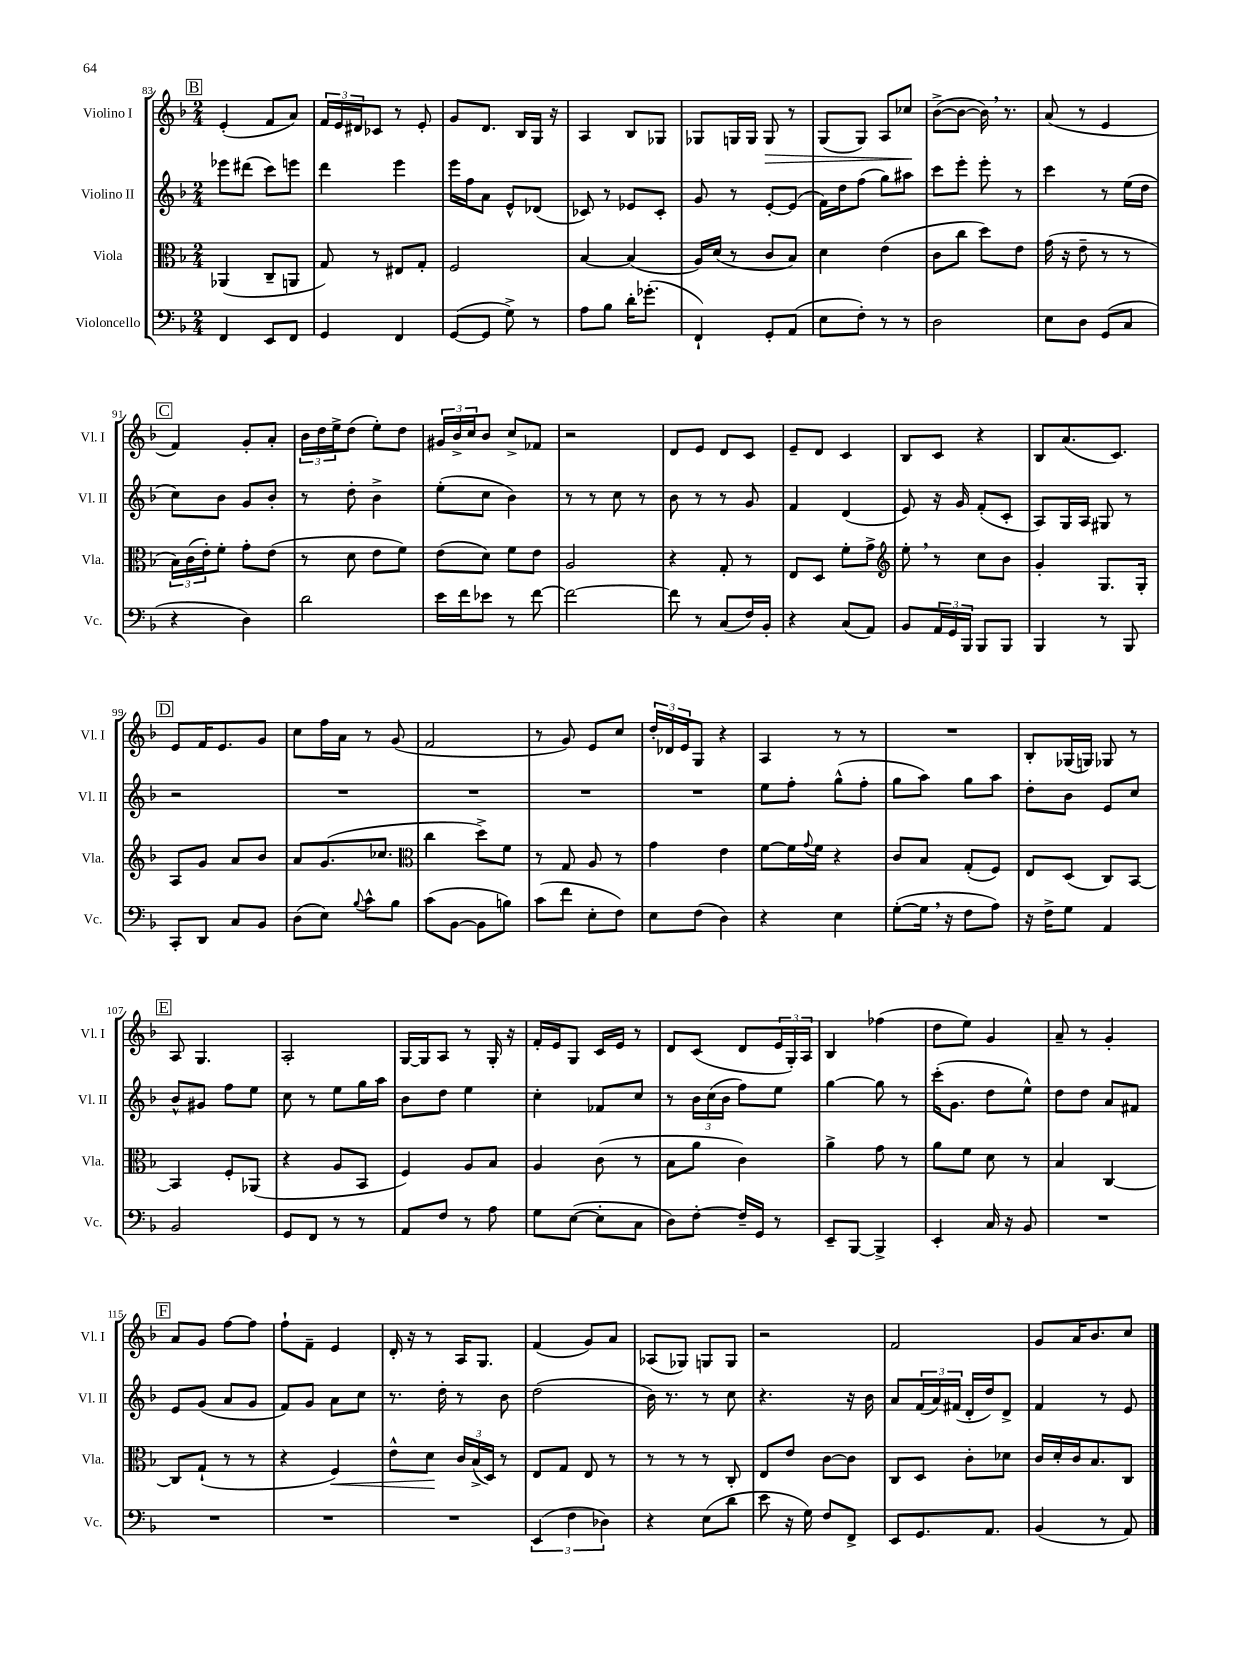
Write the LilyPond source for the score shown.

<<
\new StaffGroup <<
\new Staff = "s0" \with { instrumentName = "Violino I" shortInstrumentName = "Vl. I" } {
    \clef treble \key f \major \numericTimeSignature \time 2/4
    \mark \markup { \box "B" } e'4-.( f'8 a'8) |
    \tuplet 3/2 { f'16 e'16 dis'16 } ces'8 r8 e'8-. |
    g'8 d'8. bes16 g16 r16 |
    a4 bes8 ges8 |
    ges8 g16 g16 g8\> r8 |
    g8( g8) a8 ces''8\! |
    bes'8~->( bes'8~ bes'16) \breathe r8. |
    a'8( r8 e'4 |
    \mark \markup { \box "C" } f'4) g'8-. a'8-. |
    \tuplet 3/2 { bes'16 d''16 e''16-> } d''8( e''8-.) d''8 |
    \tuplet 3/2 { gis'16 bes'16-> c''16 } bes'8 c''8-> fes'8 |
    r2 |
    d'8 e'8 d'8 c'8 |
    e'8-- d'8 c'4 |
    bes8 c'8 r4 |
    bes8 a'8.( c'8.) |
    \mark \markup { \box "D" } e'8 f'16 e'8. g'8 |
    c''8 f''16 a'16 r8 g'8( |
    f'2 |
    r8 g'8) e'8 c''8 |
    \tuplet 3/2 { d''16-. des'16 e'16 } g8 r4 |
    a4 r8 r8 |
    R2 |
    bes8-. ges16( g16) ges8 r8 |
    \mark \markup { \box "E" } a8 g4. |
    a2-. |
    g16~ g16 a8 r8 g16-. r16 |
    f'16-. e'16 g8 c'16 e'16 r8 |
    d'8 c'8( d'8 \tuplet 3/2 { e'16 g16-.) a16 } |
    bes4 fes''4( |
    d''8 e''8) g'4 |
    a'8-- r8 g'4-. |
    \mark \markup { \box "F" } a'8 g'8 f''8~ f''8 |
    f''8-! f'8-- e'4 |
    d'16-. r16 r8 a16 g8. |
    f'4( g'8) a'8 |
    aes8( ges8) g8 g8 |
    r2 |
    f'2 |
    g'8 a'16 bes'8. c''8 \bar "|." |
}
\new Staff = "s1" \with { instrumentName = "Violino II" shortInstrumentName = "Vl. II" } {
    \clef treble \key f \major \numericTimeSignature \time 2/4
    \mark \markup { \box "B" } ees'''8 dis'''8( c'''8) e'''8 |
    d'''4 e'''4 |
    e'''16 f''16 a'8 e'8-^ des'8( |
    ces'8) r8 ees'8 ces'8-. |
    g'8 r8 e'8~-. e'8( |
    f'16) d''16 f''8( g''8) ais''8 |
    c'''8 e'''8-. e'''8-. r8 |
    c'''4 r8 e''16( d''16 |
    \mark \markup { \box "C" } c''8) bes'8 g'8 bes'8-. |
    r8 d''8-. bes'4-> |
    e''8-.( c''8 bes'4) |
    r8 r8 c''8 r8 |
    bes'8 r8 r8 g'8 |
    f'4 d'4( |
    e'8) r16 g'16 f'8-.( c'8-. |
    a8) g16 a16 gis8 r8 |
    \mark \markup { \box "D" } r2 |
    R2 |
    R2 |
    R2 |
    R2 |
    e''8 f''8-. g''8-^( f''8-. |
    g''8 a''8) g''8 a''8 |
    d''8-. bes'8 e'8 c''8 |
    \mark \markup { \box "E" } bes'8-^ gis'8 f''8 e''8 |
    c''8 r8 e''8 g''16 a''16 |
    bes'8 d''8 e''4 |
    c''4-. fes'8 c''8 |
    r8 \tuplet 3/2 { bes'16 c''16( bes'16 } f''8) e''8 |
    g''4~ g''8 r8 |
    c'''16-.( g'8. d''8 e''8-^) |
    d''8 d''8 a'8 fis'8 |
    \mark \markup { \box "F" } e'8 g'8( a'8 g'8 |
    f'8) g'8 a'8 c''8 |
    r8. d''16-. r8 bes'8 |
    d''2( |
    bes'16) r8. r8 c''8 |
    r4. r16 bes'16 |
    a'8 \tuplet 3/2 { f'16( a'16) fis'16( } d'16-. d''16) d'8-> |
    f'4 r8 e'8 \bar "|." |
}
\new Staff = "s2" \with { instrumentName = "Viola" shortInstrumentName = "Vla." } {
    \clef alto \key f \major \numericTimeSignature \time 2/4
    \mark \markup { \box "B" } aes,4( c8-- a,8 |
    g8) r8 eis8 g8-. |
    f2 |
    bes4~ bes4( |
    a16) d'16( r8 c'8 bes8) |
    d'4 e'4( |
    c'8 c''8 d''8) e'8 |
    g'16( r16 e'8-- r8 r8 |
    \mark \markup { \box "C" } \tuplet 3/2 { bes16) c'16( e'16-.) } f'8-. g'8-. e'8( |
    r8 d'8 e'8 f'8) |
    e'8( d'8) f'8 e'8 |
    a2 |
    r4 g8-. r8 |
    e8 d8 f'8-. g'8-> |
    \clef treble e''8-. \breathe r8 c''8 bes'8 |
    g'4-. g8. g16-. |
    \mark \markup { \box "D" } a8 g'8 a'8 bes'8 |
    a'8 g'8.( ces''8. |
    \clef alto c''4 d''8->) f'8 |
    r8 g8 a8 r8 |
    g'4 e'4 |
    f'8~ f'16 \appoggiatura { g'8 } f'16 r4 |
    c'8 bes8 g8-.( f8) |
    e8 d8( c8) bes,8~ |
    \mark \markup { \box "E" } bes,4 f8-. aes,8( |
    r4 a8 bes,8 |
    f4) a8 bes8 |
    a4 c'8( r8 |
    bes8 a'8 c'4) |
    a'4-> g'8 r8 |
    a'8 f'8 d'8 r8 |
    bes4 c4~ |
    \mark \markup { \box "F" } c8 g8-!( r8 r8 |
    r4 f4\<) |
    e'8-^ d'8\! \tuplet 3/2 { c'16 bes16->( d16) } r8 |
    e8 g8 e8 r8 |
    r8 r8 r8 c8-. |
    e8 e'8 c'8~ c'8 |
    c8 d8 c'8-. des'8 |
    c'16 d'16-. c'16 bes8. c8 \bar "|." |
}
\new Staff = "s3" \with { instrumentName = "Violoncello" shortInstrumentName = "Vc." } {
    \clef bass \key f \major \numericTimeSignature \time 2/4
    \mark \markup { \box "B" } f,4 e,8 f,8 |
    g,4 f,4 |
    g,8~( g,8 g8->) r8 |
    a8 bes8 d'16-. ges'8.-.( |
    f,4-!) g,8-. a,8( |
    e8 f8-.) r8 r8 |
    d2 |
    e8 d8 g,8( c8 |
    \mark \markup { \box "C" } r4 d4) |
    d'2 |
    e'16 f'16 ees'8 r8 f'8~ |
    f'2~ |
    f'8 r8 c8( f16) bes,16-. |
    r4 c8( a,8) |
    bes,8 \tuplet 3/2 { a,16 g,16 bes,,16 } bes,,8 bes,,8 |
    bes,,4 r8 bes,,8 |
    \mark \markup { \box "D" } c,8-. d,8 c8 bes,8 |
    d8( e8) \appoggiatura { bes8 } c'8-^ bes8 |
    c'8( bes,8~ bes,8 b8) |
    c'8( f'8 e8-. f8) |
    e8 f8( d4) |
    r4 e4 |
    g8~-.( g16 \breathe r16 f8 a8) |
    r16 f16-> g8 a,4 |
    \mark \markup { \box "E" } bes,2 |
    g,8 f,8 r8 r8 |
    a,8 f8 r8 a8 |
    g8 e8~( e8-. c8 |
    d8) f8~-. f16-- g,16 r8 |
    e,8-- bes,,8~ bes,,4-> |
    e,4-. c16 r16 bes,8 |
    R2 |
    \mark \markup { \box "F" } R2 |
    R2 |
    R2 |
    \tuplet 3/2 { e,4( f4 des4) } |
    r4 e8( d'8 |
    e'8 r16 g16) f8 f,8-> |
    e,8 g,8. a,8. |
    bes,4( r8 a,8) \bar "|." |
}
>>
>>
\layout { \context { \Score currentBarNumber = #83 } }
